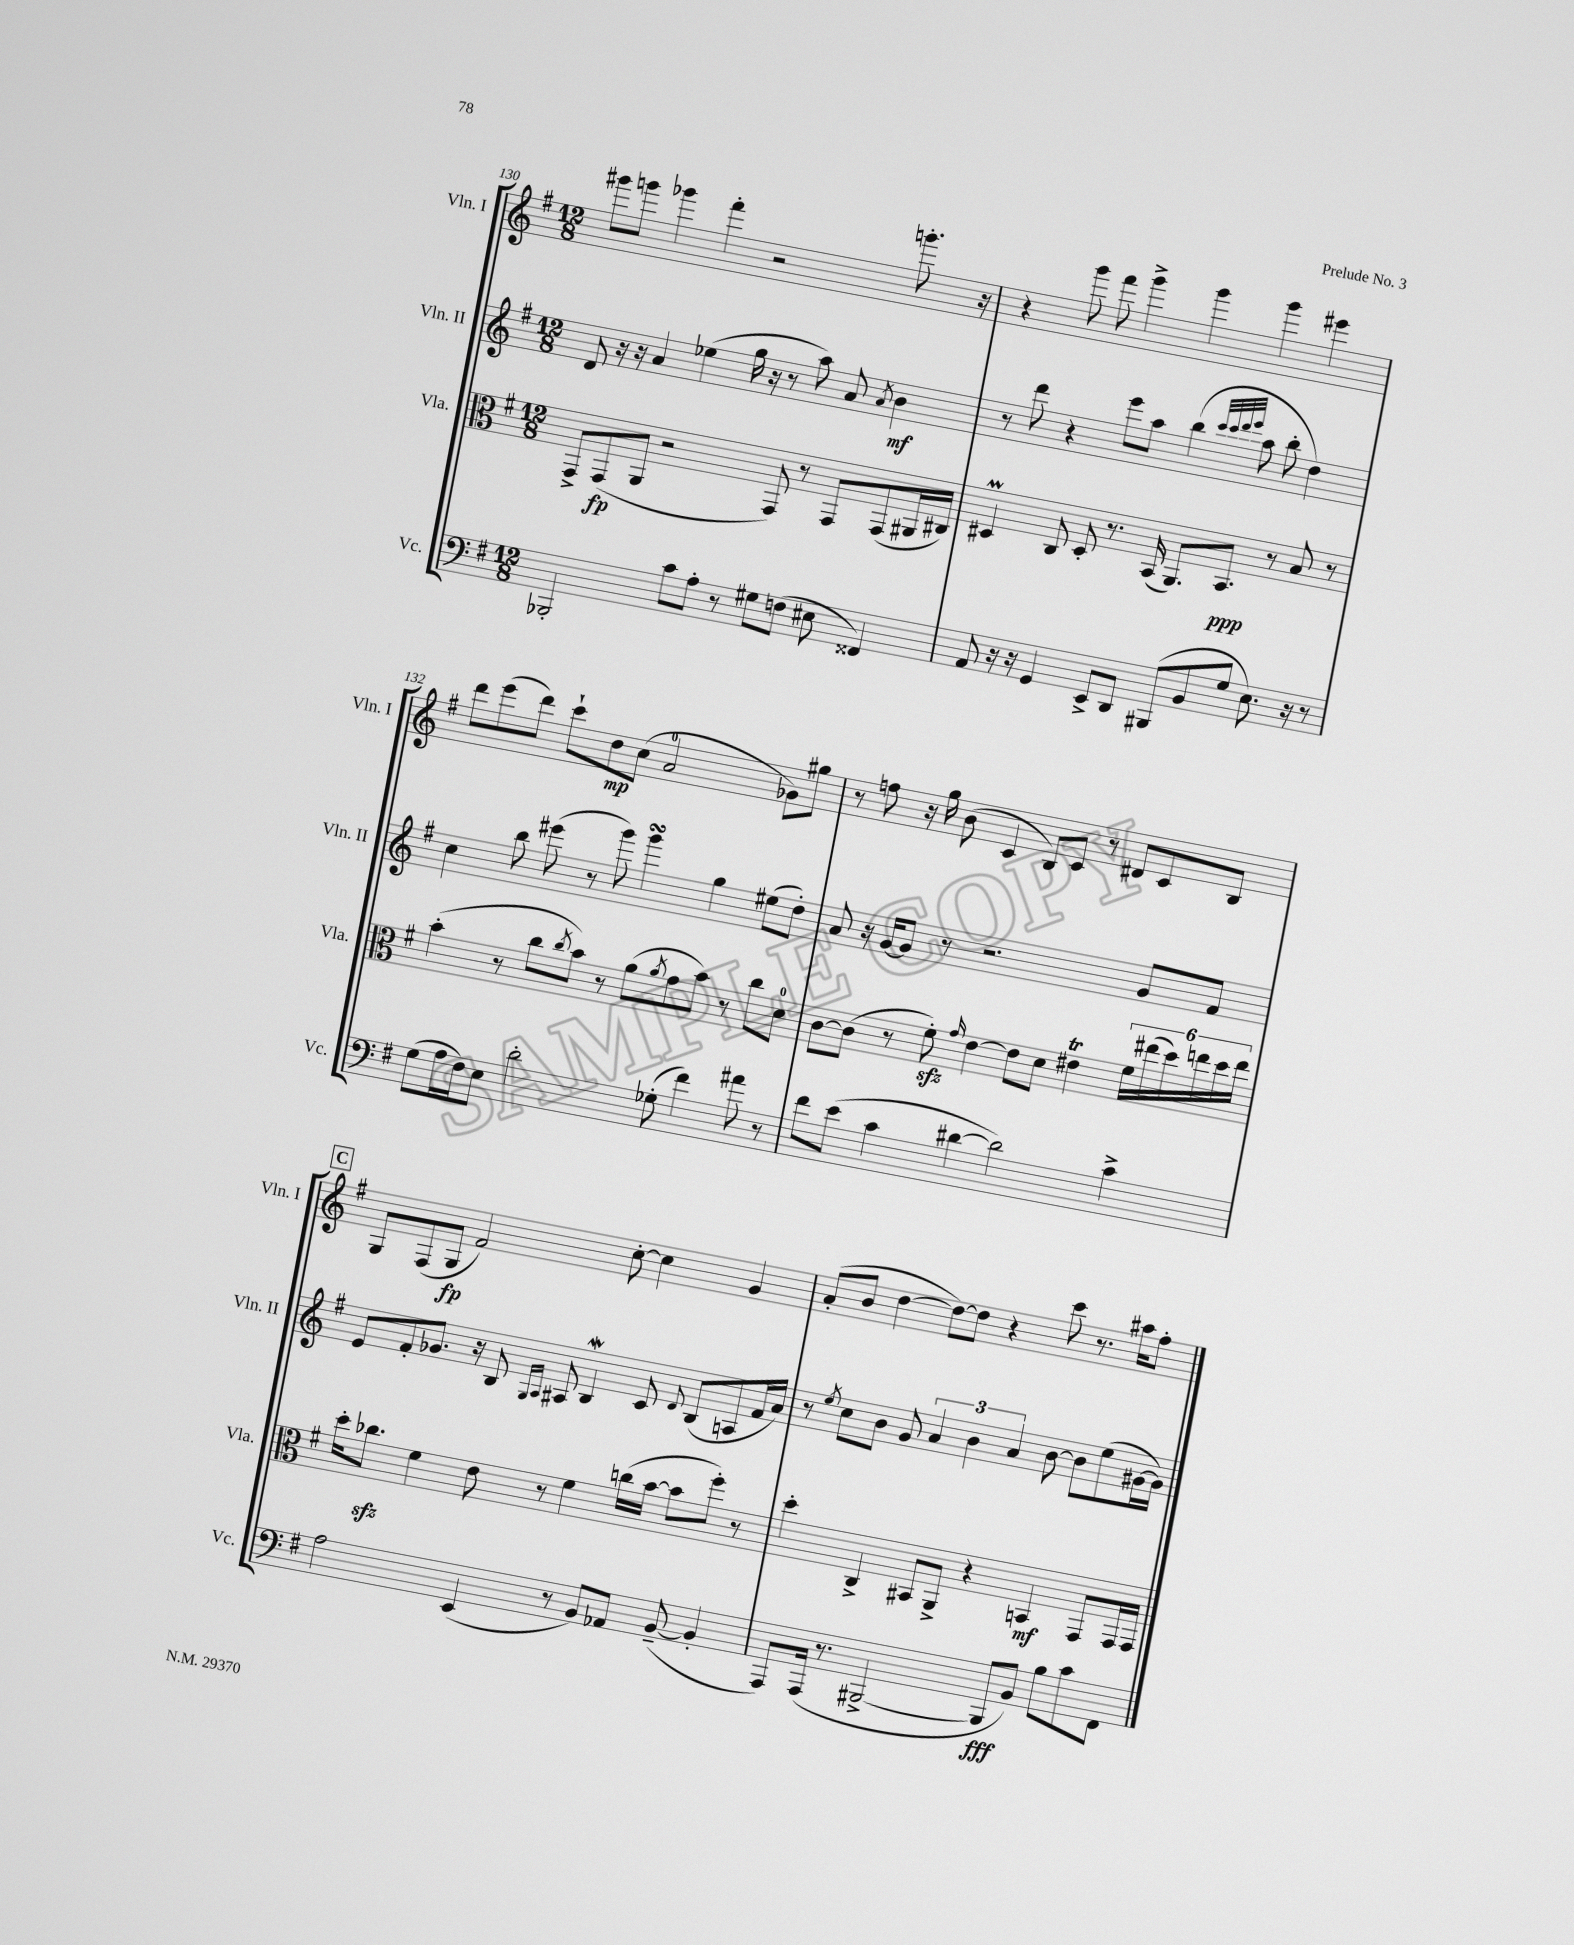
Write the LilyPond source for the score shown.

<<
\new StaffGroup <<
\new Staff = "s0" \with { instrumentName = "Vln. I" shortInstrumentName = "Vln. I" } {
    \clef treble \key g \major \numericTimeSignature \time 12/8
    gis'''8 g'''8 ges'''4 fis'''4-. r2 g'''8.-. r16 |
    r4 g'''8 fis'''8 g'''4-> g'''4 g'''4 eis'''4 |
    d'''8 e'''8( d'''8) c'''8-! d''8\mp c''8( a'2-0 ges'8) gis''8 |
    r8 f''8 r16 g''16 b'8( c'4 b8) c'8 r8 dis'8 c'8 b8 |
    \mark \markup { \box "C" } g8 fis8( g8\fp fis'2) c''8~-. c''4 g'4 |
    a'8-.( b'8 d''4~ d''8~) d''8 r4 c'''8 r8. ais''16 fis''8-. \bar "|." |
}
\new Staff = "s1" \with { instrumentName = "Vln. II" shortInstrumentName = "Vln. II" } {
    \clef treble \key g \major \numericTimeSignature \time 12/8
    d'8 r16 r16 a'4 ees''4( g''16 r16 r8 a''8) a'8 \acciaccatura { a'8 } b'4\mf |
    r8 d'''8 r4 e'''8 a''8 b''4( \grace { c'''32 c'''32 d'''32 e'''32 } a''8 b''8-. d''4) |
    c''4 b''8 eis'''8( r8 g'''8) g'''4\turn g''4 eis''8( d''8-.) |
    a'8 r16 g'16~ g'8 r8 r2. g'8 fis'8 |
    \mark \markup { \box "C" } e'8 fis'8-. ges'8. r16 b8 \grace { g16 a16 } ais8 b4\mordent c'8 \appoggiatura { d'8 } b8( a8 fis'16 a'16) |
    r8 \acciaccatura { e''8 } c''8 b'8 g'8 \tuplet 3/2 { a'4 b'4 a'4 } b'8~ b'8 e''8( gis'16~ gis'16) \bar "|." |
}
\new Staff = "s2" \with { instrumentName = "Vla." shortInstrumentName = "Vla." } {
    \clef alto \key g \major \numericTimeSignature \time 12/8
    g,8-> g,8\fp( a,8 r2 g,8) r8 g,8 g,8( ais,16 cis16) |
    dis4\prall c8 dis8-. r8. b,16( a,8.) b,8.\ppp r8 b8 r8 |
    b'4-.( r8 c''8 \acciaccatura { c''8 } b'8) r8 a'8( \acciaccatura { a'8 } g'8 b'8) r8 c''8 d'8-0 |
    c'8~ c'8( r8 fis'8-.\sfz) \grace { g'16 } e'4~ e'8 d'8 eis'4\trill \tuplet 6/4 { fis'16 eis''16( d''16) e''16 d''16 e''16 } |
    \mark \markup { \box "C" } d''16-. ces''8.\sfz fis'4 e'8 r8 fis'4 c''16( b'16~ b'8 fis''8-.) r8 |
    d''4-. c4-> bis,8 a,8-> r4 b,4\mf g,8 g,16 g,16 \bar "|." |
}
\new Staff = "s3" \with { instrumentName = "Vc." shortInstrumentName = "Vc." } {
    \clef bass \key g \major \numericTimeSignature \time 12/8
    bes,,2-. c'8 a8-. r8 gis8 f8( eis8 fisis,4) |
    a,8 r16 r16 g,4 e,8-> d,8 bis,,8( b,8 g8 e8.) r16 r8 |
    g8( a16 fis16) e8 d'2-. ges8-.( fis'4) ais'8 r8 |
    fis'8 e'8( c'4 dis'4~ dis'2) c'4-> |
    \mark \markup { \box "C" } a2 e,4( r8 b,8) aes,8 b,8~--( b,4-. |
    a,,8) a,,16( r8. bis,,2~-> bis,,8\fff b,8) b8 c'8 fis,8 \bar "|." |
}
>>
>>
\layout { \context { \Score currentBarNumber = #130 } }
